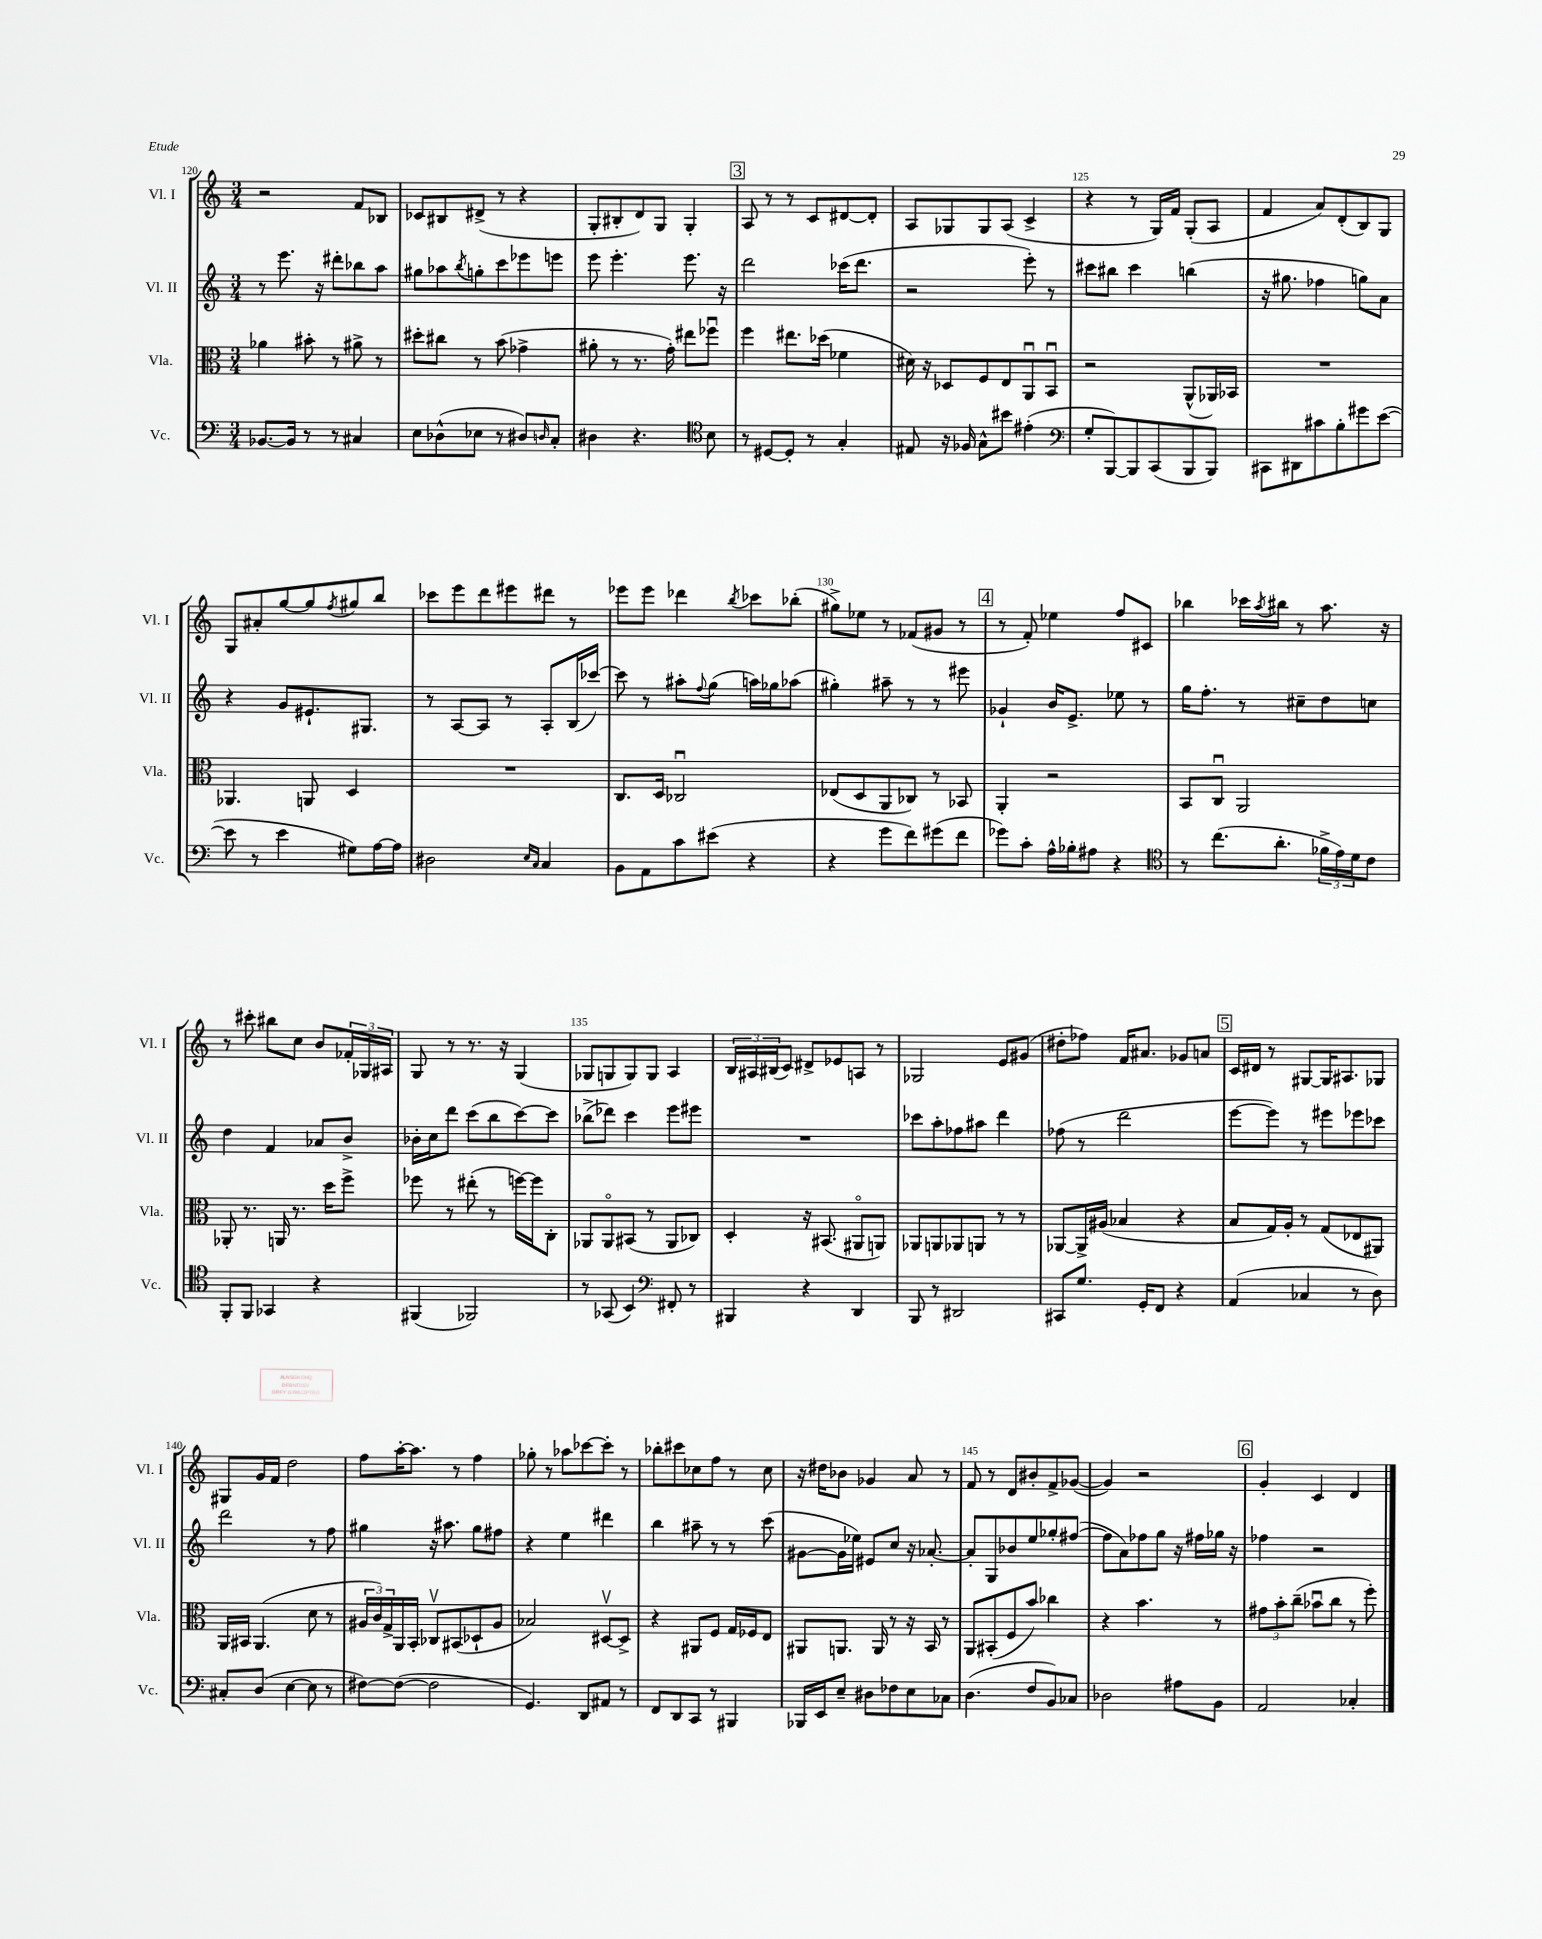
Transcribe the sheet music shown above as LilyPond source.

<<
\new StaffGroup <<
\new Staff = "s0" \with { instrumentName = "Vl. I" shortInstrumentName = "Vl. I" } {
    \clef treble \key c \major \numericTimeSignature \time 3/4
    r2 f'8 bes8 |
    ces'8 bis8 dis'8->( r8 r4 |
    g8-. bis8-. d'8) g8 g4-. |
    \mark \markup { \box "3" } a8 r8 r8 c'8 dis'8~ dis'8-. |
    a8 ges8 ges8 a8( c'4-> |
    r4 r8 g16) f'16 g8-.( a8 |
    f'4 a'8) d'8-.( b8) g8 |
    g8 ais'8-. g''8~ g''8 \acciaccatura { f''8 } gis''8 b''8 |
    ces'''8 e'''8 d'''8 eis'''8 dis'''8 r8 |
    ees'''8 ees'''8 des'''4 \acciaccatura { b''8 } ces'''8 bes''8-.( |
    gis''8->) ees''8 r8 fes'8( gis'8 r8 |
    \mark \markup { \box "4" } r8 f'8-.) ees''4 f''8 cis'8 |
    bes''4 ces'''16 \acciaccatura { a''8 } bis''16 r8 a''8. r16 |
    r8 cis'''8-. bis''8 c''8 b'8 \tuplet 3/2 { fes'16-. ges16 ais16 } |
    g8 r8 r8. r16 g4( |
    ges8 g8 g8) g8 a4 |
    \tuplet 3/2 { b16 ais16 bis16( } c'8) dis'8-> ees'8 a8 r8 |
    ges2 e'8 gis'8( |
    dis''8-. fes''8) f'16 ais'8. ges'8 a'8 |
    \mark \markup { \box "5" } c'16 dis'16 r8 gis8~ gis16 ais8. ges8 |
    gis8 g'16 f'16 d''2 |
    f''8 a''16~-. a''8. r8 f''4 |
    ges''8-. r8 aes''8 ces'''8~ ces'''8-. r8 |
    bes''8-. cis'''8 ces''8 f''8 r8 ces''8 |
    r16 dis''16 bes'8 ges'4 a'8 r8 |
    f'8 r8 d'8 bis'8-. f'8-> ges'8~( |
    ges'4) r2 |
    \mark \markup { \box "6" } g'4-. c'4 d'4 \bar "|." |
}
\new Staff = "s1" \with { instrumentName = "Vl. II" shortInstrumentName = "Vl. II" } {
    \clef treble \key c \major \numericTimeSignature \time 3/4
    r8 e'''8. r16 dis'''8-. bes''8 a''8 |
    gis''8 aes''8 \acciaccatura { b''8 } g''8-. c'''8 ees'''8 e'''8 |
    e'''8 e'''4.-. e'''8. r16 |
    \mark \markup { \box "3" } d'''2 ces'''16( d'''8. |
    r2 e'''8-.) r8 |
    cis'''8 bis''8 cis'''4 b''4( |
    r16 gis''8. fes''4 g''8) a'8 |
    r4 g'8 eis'8.-! gis8. |
    r8 a8~ a8 r8 a8-. b16( ces'''16~) |
    ces'''8 r8 ais''8-. \appoggiatura { f''8 } g''8( a''16) ges''16 aes''8( |
    gis''4-.) ais''8-- r8 r8 eis'''8 |
    \mark \markup { \box "4" } ges'4-! b'16 e'8.-> ees''8 r8 |
    g''16 f''8.-. r8 cis''8-- d''8 c''8 |
    d''4 f'4 aes'8 b'8-> |
    bes'16-. c''16 d'''8 c'''8( b''8 c'''8~) c'''8 |
    bes''8->( des'''8) c'''4 e'''8 eis'''8 |
    R2. |
    ces'''8 a''8-. fes''8 ais''8 d'''4 |
    fes''8( r8 d'''2 |
    \mark \markup { \box "5" } e'''8~ e'''8) r8 eis'''8 ees'''8 ces'''8 |
    d'''2 r8 f''8 |
    gis''4 r16 ais''8. gis''8 fis''8 |
    r4 e''4 dis'''4 |
    b''4 ais''8-- r8 r8 c'''8( |
    gis'8~ gis'16 ees''16) eis'8 c''8 r16 aes'8.~-. |
    aes'8-. g8 bes'8 e''8 ges''8-. fis''8~( |
    fis''8 a'8) fes''8 g''8 r16 fis''16 ges''16 r16 |
    \mark \markup { \box "6" } fes''4 r2 \bar "|." |
}
\new Staff = "s2" \with { instrumentName = "Vla." shortInstrumentName = "Vla." } {
    \clef alto \key c \major \numericTimeSignature \time 3/4
    aes'4 bis'8-. r8 ais'8-> r8 |
    dis''8-. cis''8 r8 b'8( ges'4-> |
    ais'8-. r8 r8. g'16-.) eis''8 fes''8\downbow |
    \mark \markup { \box "3" } f''4 eis''8. des''16( fes'4 |
    dis'16) r16 des8 f8 e8 a,8\downbow b,8\downbow |
    r2 a,8-^( aes,16) bes,16 |
    R2. |
    aes,4. a,8 d4 |
    R2. |
    c8. d16 ces2\downbow |
    ees8( d8 a,8 ces8) r8 bes,8 |
    \mark \markup { \box "4" } a,4-. r2 |
    b,8 c8\downbow a,2 |
    aes,8-. r8. a,16 r8. d''16 f''8-> |
    fes''8 r8 eis''8-.( r8 f''16~) f''16 c8-. |
    aes,8 aes,8\flageolet bis,8( r8 aes,8 ces8) |
    d4-. r16 bis,8.( ais,8\flageolet a,8) |
    aes,8 a,8 aes,8 a,8 r8 r8 |
    aes,8~ aes,16-> ais16( bes4 r4 |
    \mark \markup { \box "5" } b8 g16) a16-. r8 g8( ees8 ais,8) |
    a,16 bis,16 a,4.( d'8 r8 |
    \tuplet 3/2 { ais16 c'16) g16-> } a,16 b,16-. ces8\upbow bis,8( des8-! ais8 |
    bes2) dis8~\upbow dis8-> |
    r4 ais,8 f8 g16 fes16 e8 |
    ais,8 a,8. a,16 r8 r16 b,16 r8 |
    a,8 bis,8-.( f8 b'8) ces''4 |
    r4 b'4. r8 |
    \mark \markup { \box "6" } \tuplet 3/2 { gis'8 b'8-. c''8--( } bes'8\downbow c''8 r8 f''8-.) \bar "|." |
}
\new Staff = "s3" \with { instrumentName = "Vc." shortInstrumentName = "Vc." } {
    \clef bass \key c \major \numericTimeSignature \time 3/4
    bes,8.~ bes,16 r8 r8 cis4 |
    e8 des8-^( ees8 r8 dis8) \grace { d16 } c8-. |
    dis4 r4. \clef tenor b8 |
    \mark \markup { \box "3" } r8 dis8~ dis8-. r8 g4-. |
    eis8 r16 fes16 g8-^ bis'8 eis'4-.( |
    \clef bass g8-. b,,8~) b,,8 c,8( b,,8 b,,8) |
    cis,8 dis,8 cis'8 b8-. gis'8 e'8~( |
    e'8 r8 e'4 gis8) a16~ a16 |
    dis2 \grace { e16 c16 } c4 |
    b,8 a,8 c'8 eis'8( r4 |
    r4 g'8 f'8) gis'8( f'8 |
    \mark \markup { \box "4" } ges'8) c'8-. a16-^ bes16-. ais8 r4 |
    \clef tenor r8 c''8.( a'8.-. \tuplet 3/2 { fes'16-> e'16) d'16 } c'8 |
    f,8-. f,8 ges,4 r4 |
    fis,4( fes,2) |
    r8 ges,8( b,4) \clef bass fis,8-. r8 |
    bis,,4 r4 d,4 |
    b,,8 r8 dis,2 |
    cis,8 g8. g,16-. f,8 r4 |
    \mark \markup { \box "5" } a,4( ces4 r8 d8) |
    cis8-. d8( e4~ e8 r8 |
    fis8~) fis8~( fis2 |
    g,4.) d,8 ais,8 r8 |
    f,8 d,8 c,8 r8 bis,,4 |
    bes,,16 e,16 e8-- dis8 fes8 e8 ces8 |
    d4.( f8 b,8) ces8 |
    des2 ais8 b,8 |
    \mark \markup { \box "6" } a,2 ces4-. \bar "|." |
}
>>
>>
\layout { \context { \Score currentBarNumber = #120 \override BarNumber.break-visibility = ##(#f #t #t) barNumberVisibility = #(every-nth-bar-number-visible 5) } }
